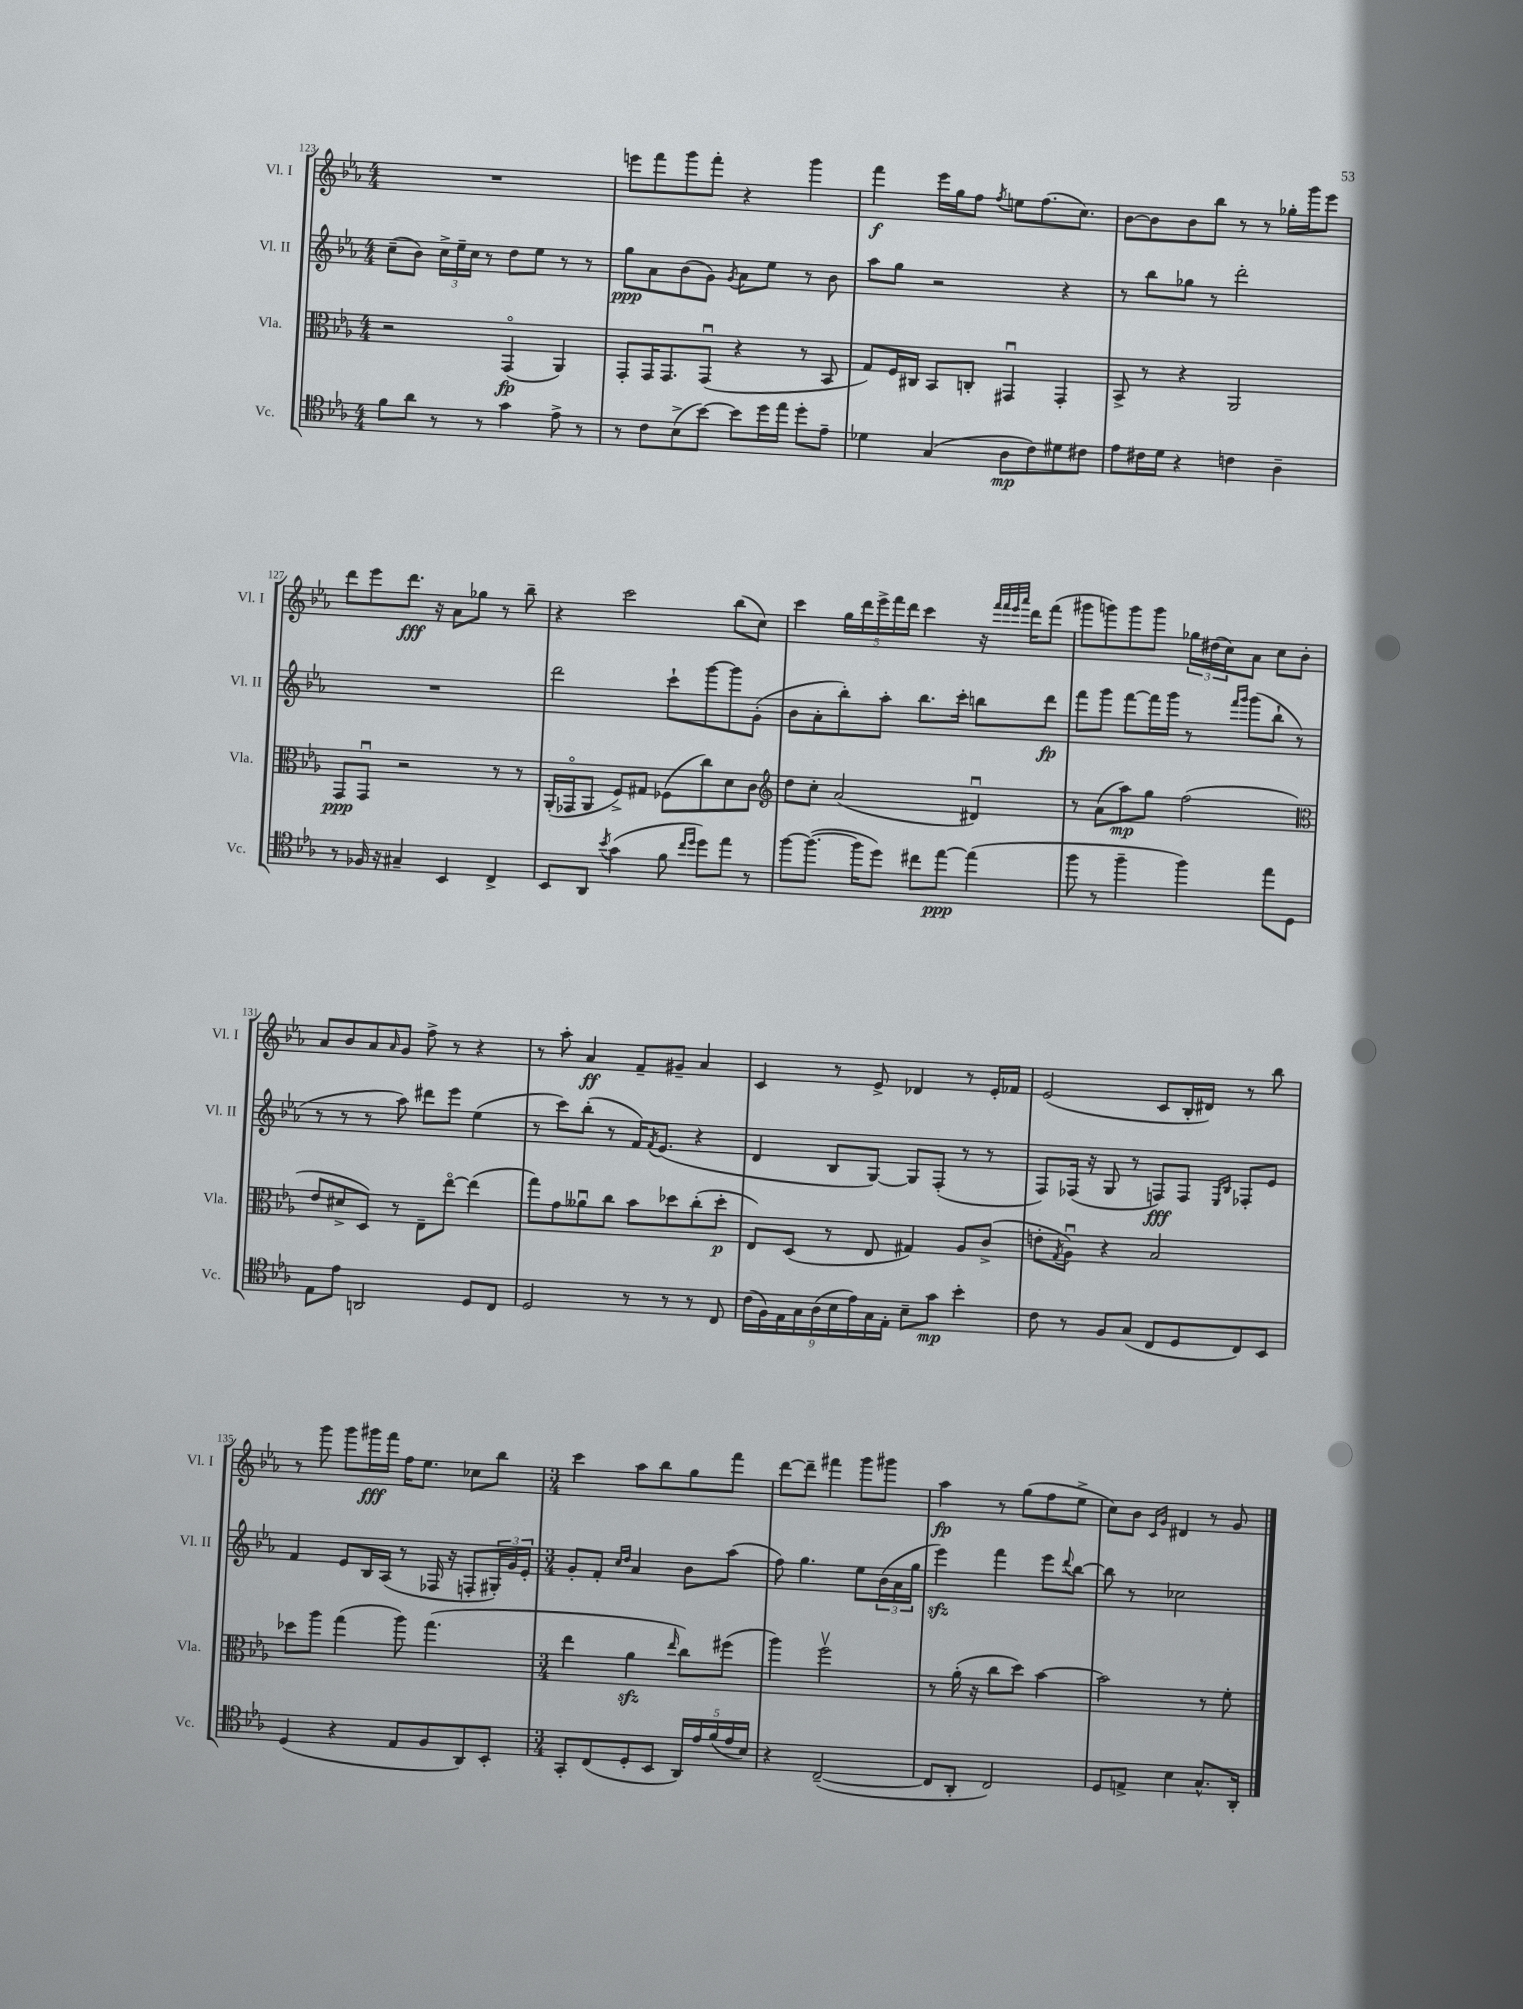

**kern	**kern	**kern	**kern
*staff4	*staff3	*staff2	*staff1
*clefC4	*clefC3	*clefG2	*clefG2
*k[b-e-a-]	*k[b-e-a-]	*k[b-e-a-]	*k[b-e-a-]
*M4/4	*M4/4	*M4/4	*M4/4
8f\L	2r	(8cc~\L	1r
8a-\J	.	8b-\J)	.
8r	.	24cc^\LL	.
.	.	24ee-~\	.
.	.	24cc\JJ	.
8r	.	8r	.
4g\	(4GGo/	8dd\L	.
.	.	8ee-\J	.
8e-^\	4AA-/)	8r	.
8r	.	8r	.
=	=	=	=
8r	8GG'/L	8gg\L	8eee\L
8c\L	16GG/K	8a-\	8fff\
.	8.GG/	.	.
(8B-^\	.	(8b-\	8ggg\
[8b-\J)	(8GGu/J	8g\J)	8fff'\J
.	.	8qg/	.
8b-\]L	4r	8a-\L	4r
16dd\L	.	8ee-\J	.
16ee-\JJ	.	.	.
8dd'\L	8r	8r	4ggg\
8e-~\J	8BB-/	8b-\	.
=	=	=	=
4d-\	8G/L)	8aa-\L	4fff\
.	16F/L	8gg\J	.
.	16C#/JJ	.	.
(4G/	8BB-/L	2r	16eee-\LL
.	.	.	16gg\J
.	8C'/J	.	8ff\J
.	.	.	8qff/
8A-\L	4GG#u/	.	8ee\L
8c\)	.	.	(8.ff\
8d#\	4GG#'/	4r	.
.	.	.	8.cc\J)
8c#\J	.	.	.
=	=	=	=
8e-\L	8BB-^/	8r	[8b-\L
16c#\L	8r	8bb-\L	8b-\]
16d\JJ	.	.	.
4r	4r	8gg-\J	8b-\
.	.	8r	8bb-\J
4c\	2AA-/	2ddd'\	8r
.	.	.	8r
4A-~\	.	.	16gg-'\LL
.	.	.	16ggg\J
.	.	.	8eee-\J
=	=	=	=
8r	8GG/L	1r	8ddd\L
16F-/	8GGu/J	.	8eee-\
16r	.	.	.
4G#~/	2r	.	8.ddd\J
.	.	.	16r
4BB-/	.	.	8a-\L
.	.	.	8gg-\J
4C^/	8r	.	8r
.	8r	.	8bb-~\
=	=	=	=
8BB-/L	(16AA-'/LL	2ddd\	4r
.	16GG-o/J	.	.
8AA-/J	8AA-/J	.	.
8qb-/	.	.	.
(4g\	8F^/L)	.	2ccc\
.	8G#/J	.	.
8f\	(8F-\L	8ccc`\L	.
16qqcc/LL	.	.	.
16qqdd/JJ	.	.	.
8dd\L)	8cc\)	[8ggg\	.
8ee-\J	8d\	8ggg\]	(8bb-\L
8r	8c\J	(8g'\J	8cc\J)
=	=	=	=
*	*clefG2	*	*
[8ff\L	8dd\L	8b-\L	4ccc\
(8.ff\_J	8cc'\J	8a-'\	.
.	(2a-/	8bb-'\)	20gg\LL
.	.	.	20ddd\
16ff\]LK	.	.	.
.	.	.	20eee-^\
8dd\J)	.	8aa-'\J	.
.	.	.	20fff\
.	.	.	20ddd\JJ
8cc#\L	.	8.bb-\L	4ccc\
[8ee-\J	.	.	.
.	.	16ccc'\Jk	.
(4ee-\]	4d#u/)	8bb\L	16r
.	.	.	32qqfff/LLL
.	.	.	32qqfff/
.	.	.	32qqeee-/
.	.	.	32qqaaa-/JJJ
.	.	.	16ddd\LK
.	.	8ddd\J	(8fff\J
=	=	=	=
8ff\	8r	8fff\L	8ggg#\L
8r	(8a-\L	8ggg\J	8ggg\)
4ff~\	8aa-\)	[8fff\L	8ggg\
.	8gg\J	16fff\]L	8ggg\J
.	.	16ggg\JJ	.
4ff\)	(2ff\	8r	24gg-\LL
.	.	.	(24dd#\
.	.	.	24cc\J)
.	.	16qqfff/LL	.
.	.	16qqggg/JJ	.
.	.	(8ggg\L	8a-\J
8ee-\L	.	8bb-`\J	8cc\L
8D\J	.	8r	8b-'\J
=	=	=	=
*	*clefC3	*	*
8E-\L	8e-/L	8r	8a-/L
8e-\J	8d#^/	8r	8b-/
2AA/	8D/J)	8r	8a-/
.	.	.	16qqa-/
.	8r	8aa-\)	8g/J
.	8E-~\L	8ddd#\L	8ff^\
.	[8ee-o\J	8eee-\J	8r
8D/L	(4ee-\]	(4ee-\	4r
8C/J	.	.	.
=	=	=	=
2D/	8gg\L)	8r	8r
.	8g\	8ccc\L)	8aa-'\
.	8a--u\	(8bb-'\J	4a-/
.	8cc\J	8r	.
8r	8b-\L	16f/LK)	8f~/L
.	.	8qf/	.
.	.	(8.e-/J	.
8r	8dd-\	.	8g#~/J
8r	(8cc'\	4r	4a-/
8C/	8dd-'\J	.	.
=	=	=	=
(18c\LL	8E-/L)	4d/	4c/
18F\)	.	.	.
18E-\	.	.	.
.	(8D/J	.	.
18G\	.	.	.
(18A-\	.	.	.
.	8r	8B-/L	8r
18B-\	.	.	.
18e-\)	.	.	.
.	8E-/	[8G/J)	8e-^/
18G\	.	.	.
18E-'\JJ	.	.	.
8B-~\L	4G#/)	8G/]L	4d-/
8g\J	.	(8F'/J	.
4b-'\	8A-/L	8r	8r
.	(8c^/J	8r	16e-'/LL
.	.	.	16f-/JJ
=	=	=	=
8c\	8e'\L	8F/L)	(2e-/
.	8qG/	.	.
8r	8A-u\J)	(16F-/Jk	.
.	.	16r	.
8F/L	4r	8G/	.
(8G/J	.	8r	.
8C/L	2B-/	8F/L)	8c/L
8D/	.	8F/J	16B-'/L
.	.	.	16d#/JJ)
.	.	16qqE-/LL	.
.	.	16qqB-/JJ	.
8C/)	.	8F-'/L	8r
8BB-/J	.	8e-/J	8bb-\
=	=	=	=
(4D/	8dd-\L	4f/	8r
.	8aa-\J	.	8ggg\
4r	(4gg\	8e-/L	8ggg\L
.	.	16B-/L	16ggg#\L
.	.	(16A-/JJ	16fff\JJ
8E-/L	8aa-\)	8r	16ff\LK
.	.	.	8.ee-\J
8F/	(4.gg\	16F-/	.
.	.	16r	.
8AA-/)	.	8F'/L	8cc-\L
8BB-'/J	.	24G#'/L)	8bb-\J
.	.	24g/	.
.	.	24e-'/JJ	.
=	=	=	=
*M3/4	*M3/4	*M3/4	*M3/4
8GG'/L	4ee-\	8g'/L	4ccc\
(8C/	.	8f'/J	.
.	.	16qqcc/LL	.
.	.	16qqdd/JJ	.
8D'/	4a-\	4a-/	8aa-\L
8BB-/J	.	.	8bb-\
.	16qqee-/	.	.
20AA-/LL)	8cc\L)	8b-\L	8gg\
20e-/	.	.	.
(20f/	.	.	.
.	(8ff#\J	(8aa-\J	8fff\J
20e-/	.	.	.
20B-/JJ)	.	.	.
=	=	=	=
4r	4aa-\)	8ff\)	[8ddd\L
.	.	4.gg\	8ddd~\]J
([2C~/	2ffv\	.	4fff#\
.	.	8ee-\L	8ggg\L
.	.	(24b-\L	8ggg#\J
.	.	24a-\	.
.	.	24gg\JJ	.
=	=	=	=
8C/]L	8r	4eee-\)	4aa-\
8AA-'/J	(16a-'\	.	.
.	16r	.	.
2C/)	8cc\L	4fff\	8r
.	8dd\J)	.	(8gg\L
.	[4b-\	8eee-\L	8ff\
.	.	8qqddd/	.
.	.	[8bb-\J	8ee-^\J
=	=	=	=
8D/L	2b-\]	8bb-\]	8cc\L)
8E^/J	.	8r	8b-\J
.	.	.	16qqc/LL
.	.	.	16qqg/JJ
4B-\	.	2cc-\	4d#/
8.G^^/L	8r	.	8r
.	8f'\	.	8g/
16AA-'/Jk	.	.	.
==	==	==	==
*-	*-	*-	*-
